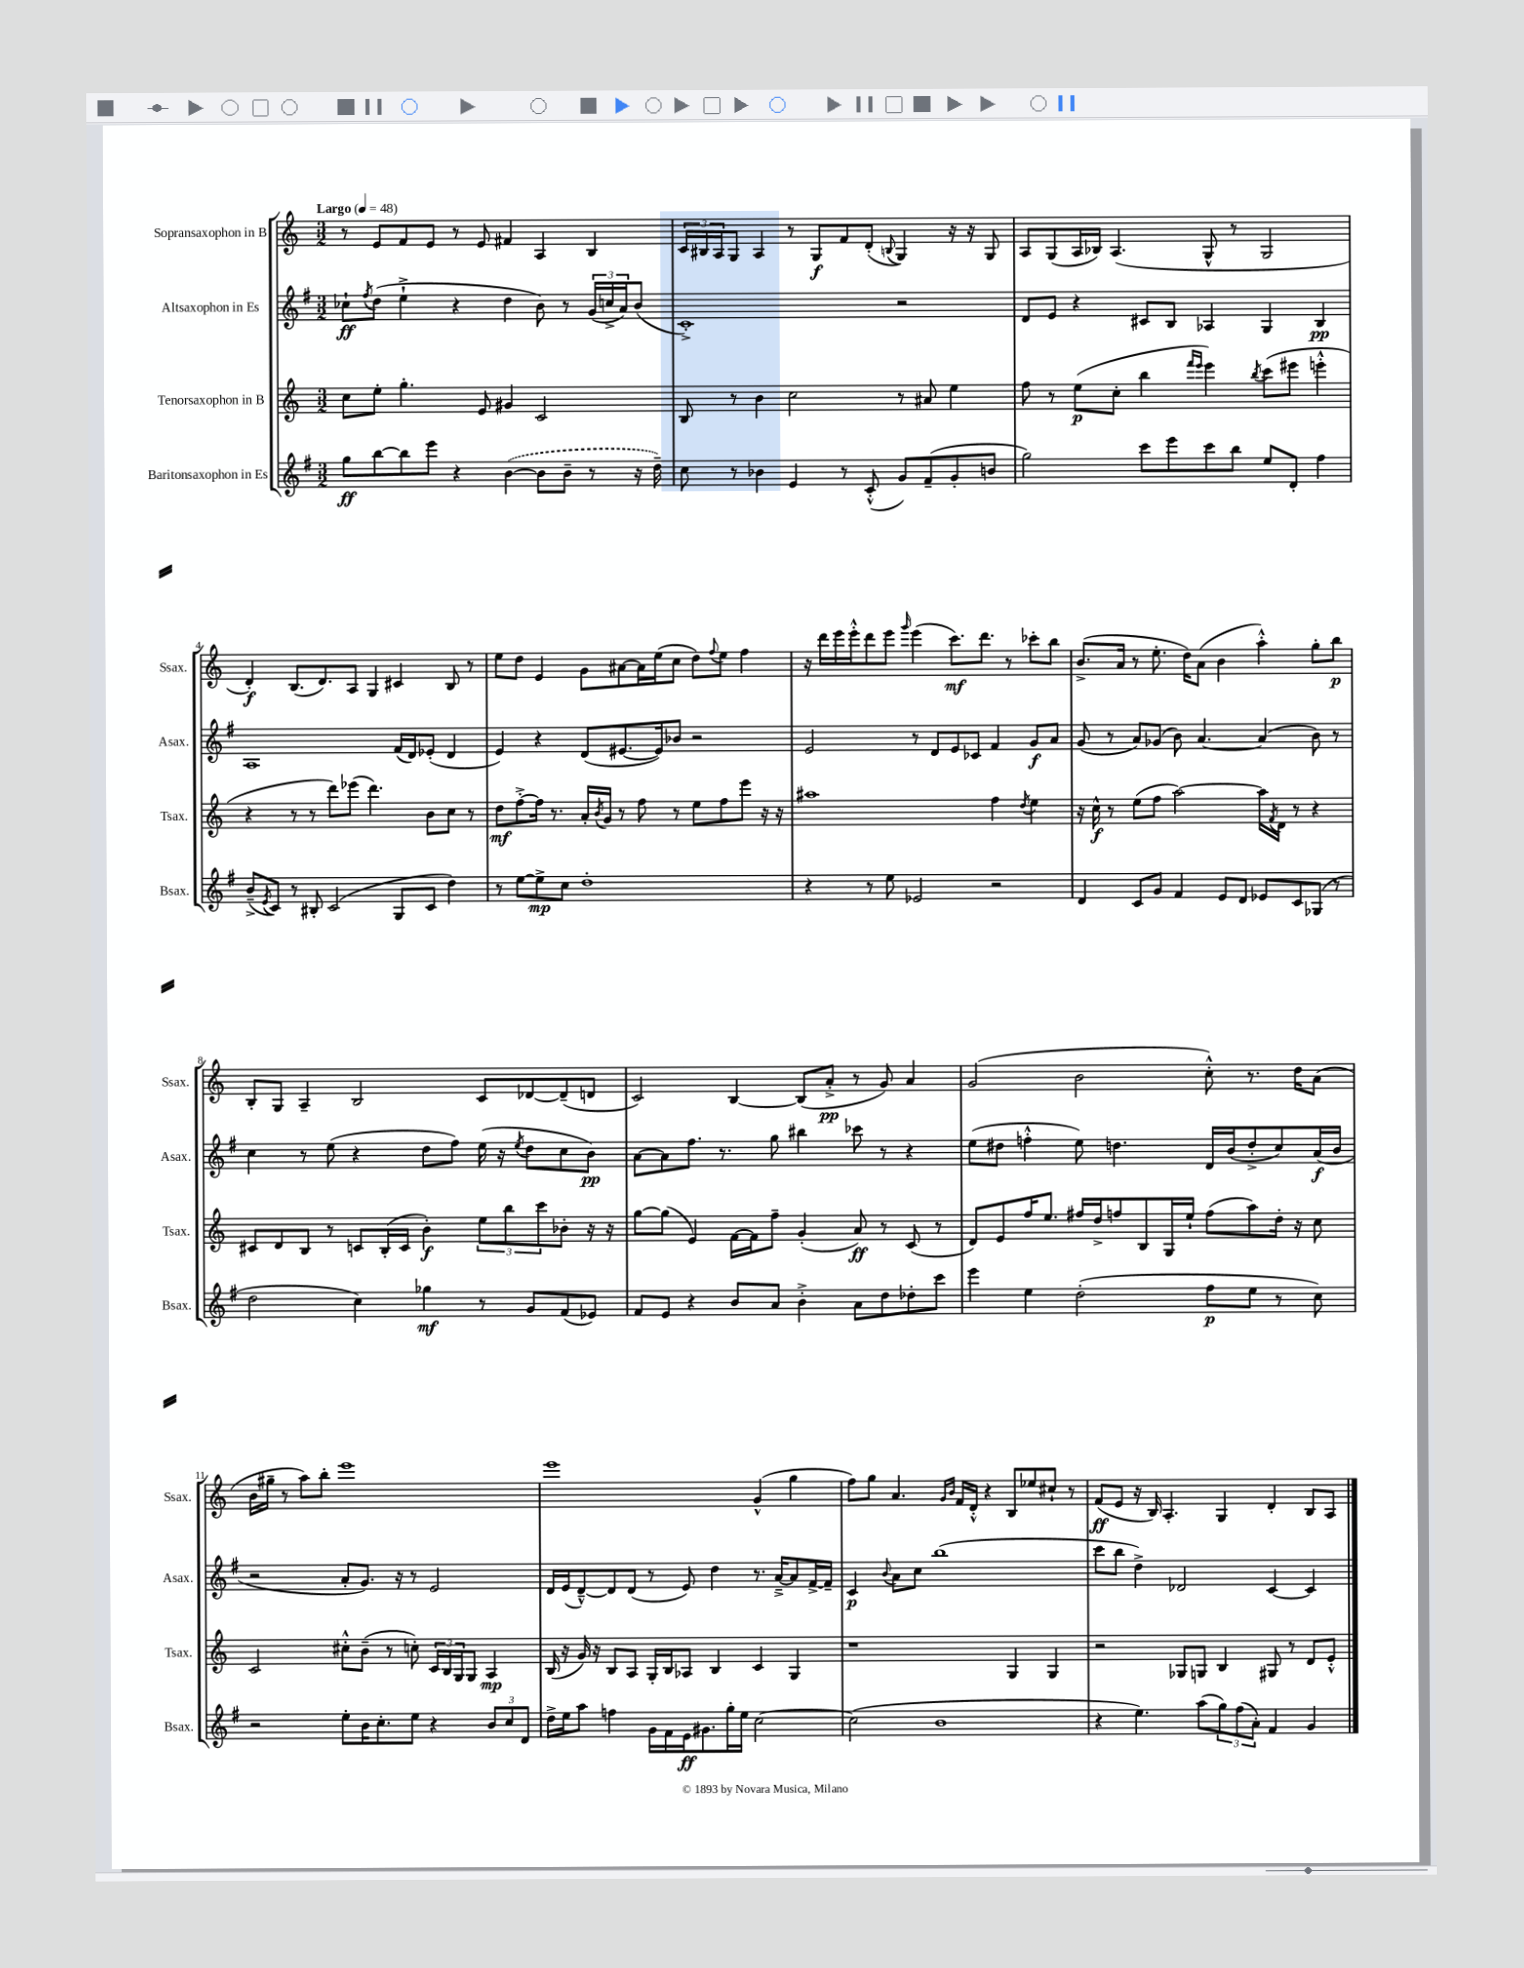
<<
\new StaffGroup <<
\new Staff = "s0" \with { instrumentName = "Sopransaxophon in B" shortInstrumentName = "Ssax." } {
    \clef treble \key c \major \numericTimeSignature \time 3/2 \tempo "Largo" 4 = 48
    r8 e'8 f'8 e'8 r8 e'8 fis'4 a4 b4 |
    \tuplet 3/2 { c'16 bis16 a16 } g8 a4 r8 g8\f f'8 d'8-.( \appoggiatura { b8 } g4) r16 r16 g8 |
    a8 g8( a16 bes16) a4.( g8-^ r8 g2 |
    d'4-.\f) b8.( d'8.) a8 g4 cis'4 b8 r8 |
    e''8 d''8 e'4 g'8 ais'8~ ais'16 e''16( c''8 d''8) \appoggiatura { f''8 } e''8 f''4 |
    r16 d'''16 e'''16 e'''16-.-^ d'''8 e'''8 \grace { g'''16 } e'''4( c'''8.\mf) d'''8. r8 ces'''8-. b''8 |
    b'8.->( a'16 r8 e''8.-. d''16) a'8( b'4 a''4-.-^) g''8-. b''8\p |
    b8-. g8 a4-- b2 c'8 des'8~ des'8--( d'8 |
    c'2) b4~ b8( a'8-.->\pp r8 g'8) a'4 |
    g'2( b'2 c''8-.-^) r8. d''16 a'8( |
    b'16 gis''16-- r8 a''8) b''8-. e'''1 |
    e'''1 g'4-^( g''4 |
    f''8) g''8 a'4. \grace { g'16 b'16 } f'16 d'16-.-^ r4 b8 ees''8 cis''8-! r8 |
    f'8\ff( e'8 r16 b16) a4.-. g4 d'4-. b8 a8 \bar "|." |
}
\new Staff = "s1" \with { instrumentName = "Altsaxophon in Es" shortInstrumentName = "Asax." } {
    \clef treble \key g \major \numericTimeSignature \time 3/2
    ces''8-!\ff \acciaccatura { fis''8 } d''8( e''4-!-> r4 d''4 b'8) r8 \tuplet 3/2 { g'16( c''16-> a'16) } b'8( |
    c'1-.->) r2 |
    d'8 e'8 r4 cis'8 b8 aes4 g4 b4\pp |
    a1 fis'16( d'16) ees'8-.( d'4 |
    e'4) r4 d'8( eis'8.~ eis'16) bes'8 r2 |
    e'2 r8 d'8 e'8 ces'8 fis'4 g'8\f a'8 |
    g'8( r8 a'8) ges'8( b'8) a'4.~ a'4( b'8) r8 |
    c''4 r8 e''8( r4 d''8 fis''8) e''16( r16 \acciaccatura { e''8 } d''8 c''8 b'8\pp) |
    a'8~ a'8 fis''8. r8. g''8 bis''4 ces'''8 r8 r4 |
    e''8( dis''8 f''4-.-^ e''8) d''4. d'16 b'16( d''8-.-> c''8) a'16\f( b'16 |
    r2 a'8-. g'8.) r16 r8 e'2 |
    d'16 e'16( d'8~---^) d'8 d'8( r8 e'8) d''4 r8. a'16~---> a'8 fis'16~-> fis'16-- |
    c'4\p \appoggiatura { b'8 } a'8 c''8 b''1( |
    c'''8 b''8 d''4->) des'2 c'4~ c'4 \bar "|." |
}
\new Staff = "s2" \with { instrumentName = "Tenorsaxophon in B" shortInstrumentName = "Tsax." } {
    \clef treble \key c \major \numericTimeSignature \time 3/2
    c''8 e''8-. g''4.-. e'8 gis'4 c'2 |
    b8 r8 b'4 c''2 r8 ais'8 e''4 |
    f''8 r8 e''8\p( c''8-. b''4 \grace { f'''16 e'''16 } e'''4) \acciaccatura { b''8 } c'''8( eis'''8 e'''4-.-^ |
    r4 r8 r8 d'''8) ees'''8( d'''4.) b'8 c''8 r8 |
    d''8\mf f''8~-.-> f''16 r8. a'16-. \acciaccatura { b'8 } g'16 r8 f''8 r8 e''8 f''8 e'''8 r16 r16 |
    ais''1 f''4 \acciaccatura { d''8 } e''4 |
    r16 c''16-^\f r8 e''8( f''8 a''2~) a''16 \acciaccatura { f'8 } d'16 r8 r4 |
    cis'8 d'8 b8 r8 c'8 b16-.( c'16 b'4-.\f) \tuplet 3/2 { e''8 b''8 c'''8 } bes'8-. r16 r16 |
    g''8~ g''8( e'4) f'16~ f'16 f''8-- g'4-.( a'8\ff) r8 c'8( r8 |
    d'8) e'8 f''16 e''8. fis''16 d''16-> f''8 b8 g16 e''16-! f''8( a''8) d''16-. r16 c''8 |
    c'2 cis''8-.-^ b'8--( r8 c''8-.) \tuplet 3/2 { c'16 b16 g16 } g8 a4\mp |
    b16( r16 g'16) r16 b8 a8 g16-. b16 aes8 b4 c'4 g4 |
    r1 g4 g4 |
    r2 ges8 g8 b4 gis8 r8 d'8 e'8-.-^ \bar "|." |
}
\new Staff = "s3" \with { instrumentName = "Baritonsaxophon in Es" shortInstrumentName = "Bsax." } {
    \clef treble \key g \major \numericTimeSignature \time 3/2
    g''8\ff b''8~ b''8 e'''8 r4 \once \slurDashed b'4~( b'8 b'8-- r8 r16 d''16--) |
    c''8 r8 bes'4 e'4 r8 c'8-.-^( g'8) fis'8--( g'8-. b'8 |
    g''2) c'''8 e'''8 c'''8 b''8 e''8 d'8-. fis''4 |
    b'8--->( \acciaccatura { e'8 } c'8) r8 bis8-. c'2( g8 c'8 d''4) |
    r8 e''8~ e''8->\mp c''8 d''1-. |
    r4 r8 e''8 ees'2 r2 |
    d'4 c'8 g'8 fis'4 e'8 d'8 ees'8 c'8 ges8( r8 |
    d''2 c''4) ges''4\mf r8 g'8 fis'8( ees'8) |
    fis'8 e'8 r4 b'8 a'8 b'4-.-> a'8 d''8 des''8-. c'''8 |
    e'''4 e''4 d''2-.( fis''8\p e''8 r8 c''8) |
    r2 e''8-. b'16 c''8.-. e''8 r4 \tuplet 3/2 { b'8 c''8 d'8 } |
    d''16-> e''16 a''8 f''4 g'16 fis'16 e'16\ff gis'8. g''16-. e''16 c''2~ |
    c''2( b'1 |
    r4 e''4.) a''8( \tuplet 3/2 { g''8) fis''8( a'8-.) } fis'4 g'4 \bar "|." |
}
>>
>>
